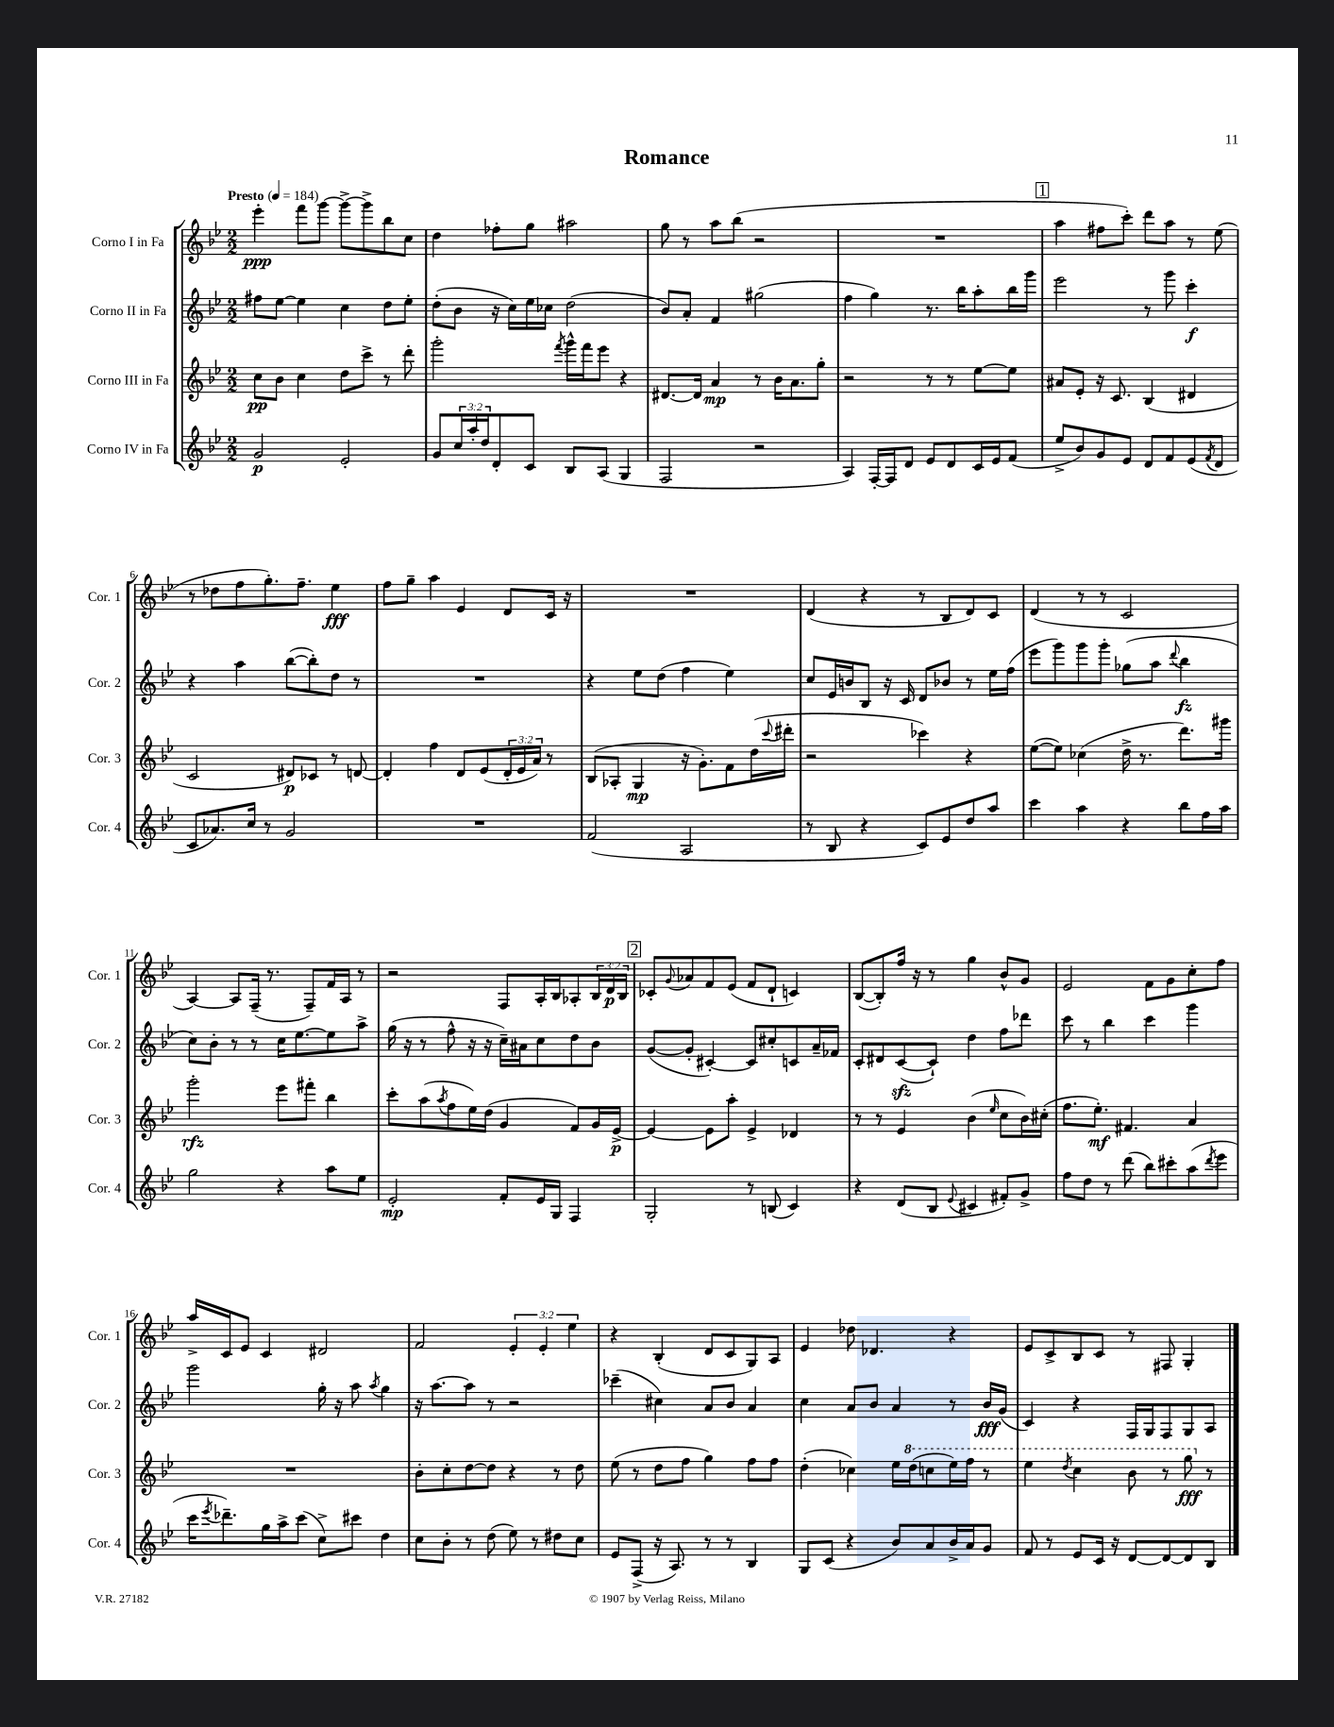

**kern	**dynam	**kern	**dynam	**kern	**dynam	**kern	**dynam
*part4	*part4	*part3	*part3	*part2	*part2	*part1	*part1
*staff4	*staff4	*staff3	*staff3	*staff2	*staff2	*staff1	*staff1
*I"Corno IV in Fa	*	*I"Corno III in Fa	*	*I"Corno II in Fa	*	*I"Corno I in Fa	*
*I'Cor. 4	*	*I'Cor. 3	*	*I'Cor. 2	*	*I'Cor. 1	*
*clefG2	*	*clefG2	*	*clefG2	*	*clefG2	*
*k[b-e-]	*	*k[b-e-]	*	*k[b-e-]	*	*k[b-e-]	*
*M2/2	*	*M2/2	*	*M2/2	*	*M2/2	*
*MM184	*	*MM184	*	*MM184	*	*MM184	*
=1	=1	=1	=1	=1	=1	=1	=1
!	!	!	!	!	!	!LO:TX:a:B:t=Presto	!
2g/	p	8cc\L	pp	8ff#X\L	.	4eee-'\	ppp
.	.	8b-\J	.	[8ee-\J	.	.	.
.	.	4cc\	.	4ee-\]	.	8fff\L	.
.	.	.	.	.	.	[8ggg\J	.
2e-'/	.	8dd\L	.	4cc\	.	8ggg^\L_	.
.	.	8ccc^\J	.	.	.	8ggg^\]	.
.	.	8r	.	8dd\L	.	8bb-\	.
.	.	8ddd'\	.	8ee-'\J	.	8cc\J	.
=2	=2	=2	=2	=2	=2	=2	=2
8g/L	.	2ggg'\	.	(8dd'\L	.	4dd\	.
24cc/L	.	.	.	8b-\J	.	.	.
24aa'/	.	.	.	.	.	.	.
24dd/J	.	.	.	.	.	.	.
8d'/	.	.	.	16r	.	8ff-X'\L	.
.	.	.	.	16cc\LL)	.	.	.
8c/J	.	.	.	16ee-\	.	8gg\J	.
.	.	.	.	16cc-X\JJ	.	.	.
.	.	8qfff/	.	.	.	.	.
8B-/L	.	16ggg^^\LL	.	(2dd\	.	2aa#X\	.
.	.	16fff\J	.	.	.	.	.
(8A/J	.	8eee-\J	.	.	.	.	.
4G/	.	4r	.	.	.	.	.
=3	=3	=3	=3	=3	=3	=3	=3
2F/	.	[8.d#X/L	.	8b-/L)	.	8gg\	.
.	.	.	.	8a'/J	.	8r	.
.	.	16d#/Jk]	.	.	.	.	.
.	.	4a/	mp	4f/	.	8aa\L	.
.	.	.	.	.	.	(8bb-\J	.
2r	.	8r	.	(2gg#X\	.	2r	.
.	.	16b-\KL	.	.	.	.	.
.	.	8.a\	.	.	.	.	.
.	.	8gg'\J	.	.	.	.	.
=4	=4	=4	=4	=4	=4	=4	=4
4A/)	.	2r	.	4ff\	.	1r	.
[16F'/LL	.	.	.	4gg\)	.	.	.
16F/J]	.	.	.	.	.	.	.
8d/J	.	.	.	.	.	.	.
8e-/L	.	8r	.	8.r	.	.	.
8d/	.	8r	.	.	.	.	.
.	.	.	.	16bb-\KL	.	.	.
16c/L	.	[8ee-\L	.	8aa'\	.	.	.
16e-/J	.	.	.	.	.	.	.
(8f/J	.	8ee-\J]	.	16bb-\L	.	.	.
.	.	.	.	16ggg\JJ	.	.	.
!!LO:REH:place=s1:t=1
=5	=5	=5	=5	=5	=5	=5	=5
8ee-^/L	.	8a#X/L	.	2eee-\	.	4aa\	.
8b-/)	.	8e-'/J	.	.	.	.	.
8g/	.	16r	.	.	.	8ff#X\L	.
.	.	8.c/	.	.	.	.	.
8e-/J	.	.	.	.	.	8ccc'\J)	.
8d/L	.	(4B-/	.	8r	.	8ddd\L	.
8f/	.	.	.	8ggg\	.	8aa\J	.
(8e-/	.	4d#X/	.	4ccc'\	f	8r	.
8qf/	.	.	.	.	.	.	.
8d/J	.	.	.	.	.	(8ee-\	.
!!LO:LB:g=z
=6	=6	=6	=6	=6	=6	=6	=6
8c/L	.	2c/	.	4r	.	8r	.
8.a-X/)	.	.	.	.	.	8dd-X\L	.
.	.	.	.	4aa\	.	8ff\	.
16cc/Jk	.	.	.	.	.	.	.
8r	.	.	.	.	.	8.gg'\)	.
2g/	.	8d#X/L)	p	([8bb-\L	.	.	.
.	.	.	.	.	.	8.ff~\J	.
.	.	8c-X/J	.	8bb-'\])	.	.	.
.	.	8r	.	8dd\J	.	4ee-\	fff
.	.	[8dn/	.	8r	.	.	.
=7	=7	=7	=7	=7	=7	=7	=7
1r	.	4d'/]	.	1r	.	8ff\L	.
.	.	.	.	.	.	8gg~\J	.
.	.	4ff\	.	.	.	4aa\	.
.	.	8d/L	.	.	.	4e-/	.
.	.	(8e-/	.	.	.	.	.
.	.	24d'/L	.	.	.	8d/L	.
.	.	24e-/	.	.	.	.	.
.	.	24a/JJ)	.	.	.	.	.
.	.	8r	.	.	.	16c/Jk	.
.	.	.	.	.	.	16r	.
=8	=8	=8	=8	=8	=8	=8	=8
(2f/	.	(8B-/L	.	4r	.	1r	.
.	.	8A-X'/J	.	.	.	.	.
.	.	4G/	mp	8ee-\L	.	.	.
.	.	.	.	(8dd\J	.	.	.
2A/	.	16r	.	4ff\	.	.	.
.	.	8.g'\L)	.	.	.	.	.
.	.	8f\	.	4ee-\)	.	.	.
.	.	(16dd\L	.	.	.	.	.
.	.	8qqccc/	.	.	.	.	.
.	.	16ddd#X'\JJ	.	.	.	.	.
=9	=9	=9	=9	=9	=9	=9	=9
8r	.	2r	.	8cc/L	.	(4d/	.
8B-/	.	.	.	16e-/L	.	.	.
.	.	.	.	16bn/J	.	.	.
4r	.	.	.	8B-/J	.	4r	.
.	.	.	.	16r	.	.	.
.	.	.	.	16c/	.	.	.
8c/L)	.	4ccc-X\)	.	8d/L	.	8r	.
8e-/	.	.	.	8b-X/J	.	8B-/L	.
8dd/	.	4r	.	8r	.	8d/)	.
8aa/J	.	.	.	16ee-\LL	.	8c/J	.
.	.	.	.	(16ff\JJ	.	.	.
=10	=10	=10	=10	=10	=10	=10	=10
4ccc\	.	([8ee-\L	.	8eee-\L	.	(4d/	.
.	.	8ee-\J])	.	8ggg\)	.	.	.
4aa\	.	(4cc-X\	.	8ggg\	.	8r	.
.	.	.	.	8ggg'\J	.	8r	.
4r	.	16dd^\	.	(8gg-X\L	.	2c/	.
.	.	8.r	.	.	.	.	.
.	.	.	.	8aa\J	.	.	.
.	.	.	.	8qqddd/	.	.	.
8bb-\L	.	8.ddd\L)	.	4bb-\	fz	.	.
16ff\L	.	.	.	.	.	.	.
16aa\JJ	.	16ggg#X\Jk	.	.	.	.	.
!!LO:LB:g=z
=11	=11	=11	=11	=11	=11	=11	=11
2gg\	.	2ggg'\	rfz	8cc\L)	.	[4A/)	.
.	.	.	.	8b-'\J	.	.	.
.	.	.	.	8r	.	8A/L]	.
.	.	.	.	8r	.	(16F~/Jk	.
.	.	.	.	.	.	8.r	.
4r	.	8eee-\L	.	16cc\KL	.	.	.
.	.	.	.	[8.ee-\	.	.	.
.	.	8fff#X'\J	.	.	.	8F~/L)	.
8aa\L	.	4bb-\	.	8ee-\]	.	16f/L	.
.	.	.	.	.	.	16A/JJ	.
8ee-\J	.	.	.	8aa^\J	.	8r	.
=12	=12	=12	=12	=12	=12	=12	=12
2e-'/	mp	8ccc'\L	.	(16gg\	.	2r	.
.	.	.	.	16r	.	.	.
.	.	(8aa\	.	8r	.	.	.
.	.	8qaa/	.	.	.	.	.
.	.	8ff\	.	8ff^^\	.	.	.
.	.	16ee-\L)	.	16r	.	.	.
.	.	(16dd\JJ	.	16r	.	.	.
8f'/L	.	4g/	.	16cc~\LL)	.	8F/L	.
.	.	.	.	16a#X\J	.	.	.
16e-/L	.	.	.	8cc\	.	16A'/L	.
16G/JJ	.	.	.	.	.	16B-/J	.
4F/	.	8f/L)	.	8dd\	.	8A-X'/	.
.	.	16g/L	.	8b-\J	.	24B-/L	.
.	.	.	.	.	.	24d/	p
.	.	[16e-^/JJ	p	.	.	.	.
.	.	.	.	.	.	24B-/JJ	.
!!LO:REH:place=s1:t=2
=13	=13	=13	=13	=13	=13	=13	=13
2G'/	.	4e-/_	.	([8g/L	.	8c-X'/L	.
.	.	.	.	.	.	8qqg/	.
.	.	.	.	8g'/J]	.	8a-X/	.
.	.	8e-\L]	.	[4c#X'/)	.	8f/	.
.	.	8aa'\J	.	.	.	(8e-/J	.
8r	.	4e-^/	.	8c#/L]	.	8f/L	.
(8Bn/	.	.	.	8cc#X'/	.	8d`/J	.
4c/)	.	4d-X/	.	8cn/	.	4cn/)	.
.	.	.	.	16a~/L	.	.	.
.	.	.	.	16f-X/JJ	.	.	.
=14	=14	=14	=14	=14	=14	=14	=14
4r	.	8r	.	8c'/L	.	([8B-/L	.
.	.	8r	.	8d#X/	.	8B-'/])	.
(8d/L	.	4e-/	.	([8czz/	.	16ff/Jk	.
.	.	.	.	.	.	16r	.
8B-/J	.	.	.	8c`/J])	.	8r	.
8qqe-/	.	.	.	.	.	.	.
4c#X/	.	(4b-\	.	4dd\	.	4gg\	.
.	.	16qqee-/	.	.	.	.	.
8f#X'/L)	.	8cc\L	.	8ff\L	.	8b-^^/L	.
8g^/J	.	16b-\L)	.	8ddd-X\J	.	8g/J	.
.	.	(16cc#X'\JJ	.	.	.	.	.
=15	=15	=15	=15	=15	=15	=15	=15
8ff\L	.	8.ff\L	.	8ccc\	.	2e-/	.
8dd\J	.	.	.	8r	.	.	.
.	.	8.ee-'\J)	mf	.	.	.	.
8r	.	.	.	4bb-\	.	.	.
(8ddd\	.	4.f#X/	.	.	.	.	.
8bb-\L)	.	.	.	4ccc\	.	8f\L	.
8ccc#X'\	.	.	.	.	.	8g\	.
(8aa\	.	4a/	.	4ggg\	.	8cc'\	.
8qddd/	.	.	.	.	.	.	.
8eee-\J	.	.	.	.	.	8ff\J	.
!!LO:LB:g=z
=16	=16	=16	=16	=16	=16	=16	=16
16ccc\KL	.	1r	.	2ggg\	.	16aa^/LL	.
8qeee-/	.	.	.	.	.	.	.
8.ddd-X~\)	.	.	.	.	.	16c/J	.
.	.	.	.	.	.	8e-/J	.
16gg\L	.	.	.	.	.	4c/	.
16aa^\J	.	.	.	.	.	.	.
(8ccc\J	.	.	.	.	.	.	.
8cc^\L)	.	.	.	16gg'\	.	2d#X/	.
.	.	.	.	16r	.	.	.
8ccc#X\J	.	.	.	8aa\	.	.	.
.	.	.	.	8qaa/	.	.	.
4dd\	.	.	.	4gg\	.	.	.
=17	=17	=17	=17	=17	=17	=17	=17
8cc\L	.	8b-'\L	.	16r	.	2f/	.
.	.	.	.	[8.aa\L	.	.	.
8b-'\J	.	8cc'\	.	.	.	.	.
8r	.	[8dd\	.	8aa\J]	.	.	.
(8dd\	.	8dd\J]	.	8r	.	.	.
8ee-\)	.	4r	.	2r	.	6e-'/	.
8r	.	.	.	.	.	.	.
.	.	.	.	.	.	6e-'/	.
8dd#X\L	.	8r	.	.	.	.	.
.	.	.	.	.	.	6ee-\	.
8cc\J	.	8dd\	.	.	.	.	.
=18	=18	=18	=18	=18	=18	=18	=18
8e-/L	.	(8ee-\	.	(4ccc-X~\	.	4r	.
(8F^/J	.	8r	.	.	.	.	.
16r	.	8dd\L	.	4cc#X\)	.	(4B-'/	.
8.A/)	.	.	.	.	.	.	.
.	.	8ff\J	.	.	.	.	.
8r	.	4gg\)	.	8a/L	.	8d/L	.
8r	.	.	.	8b-/J	.	8c/	.
4B-/	.	8ff\L	.	4a/	.	8G/)	.
.	.	8ff\J	.	.	.	8A/J	.
=19	=19	=19	=19	=19	=19	=19	=19
8G/L	.	(4dd'\	.	4cc\	.	4e-/	.
(8c/J	.	.	.	.	.	.	.
4r	.	4cc-X\)	.	8a/L	.	8dd-X\	.
.	.	.	.	8b-/J	.	4.d-X/	.
8b-/L)	.	16ee-\LL	.	4a/	.	.	.
*	*	*8va	*	*	*	*	*
.	.	(16ddd\J	.	.	.	.	.
8a/	.	8cccn\	.	.	.	.	.
16b-^/L	.	16eee-\L)	.	8r	.	4r	.
16a/J	.	16fff\JJ	.	.	.	.	.
8g/J	.	8r	.	16b-/LL	fff	.	.
.	.	.	.	(16g/JJ	.	.	.
=20	=20	=20	=20	=20	=20	=20	=20
8f/	.	4eee-\	.	4c/)	.	8e-/L	.
8r	.	.	.	.	.	8c^/	.
.	.	8qddd/	.	.	.	.	.
8e-/L	.	4ccc\	.	4r	.	8B-/	.
16c/Jk	.	.	.	.	.	8c/J	.
16r	.	.	.	.	.	.	.
[8d/L	.	8bb-\	.	16F/LL	.	8r	.
.	.	.	.	16G/J	.	.	.
8d/_	.	8r	.	8F/	.	8F#X/	.
8d/]	.	8ggg\	fff	8G/	.	4G'/	.
*	*	*X8va	*	*	*	*	*
8B-/J	.	8r	.	8A/J	.	.	.
==	==	==	==	==	==	==	==
*-	*-	*-	*-	*-	*-	*-	*-
